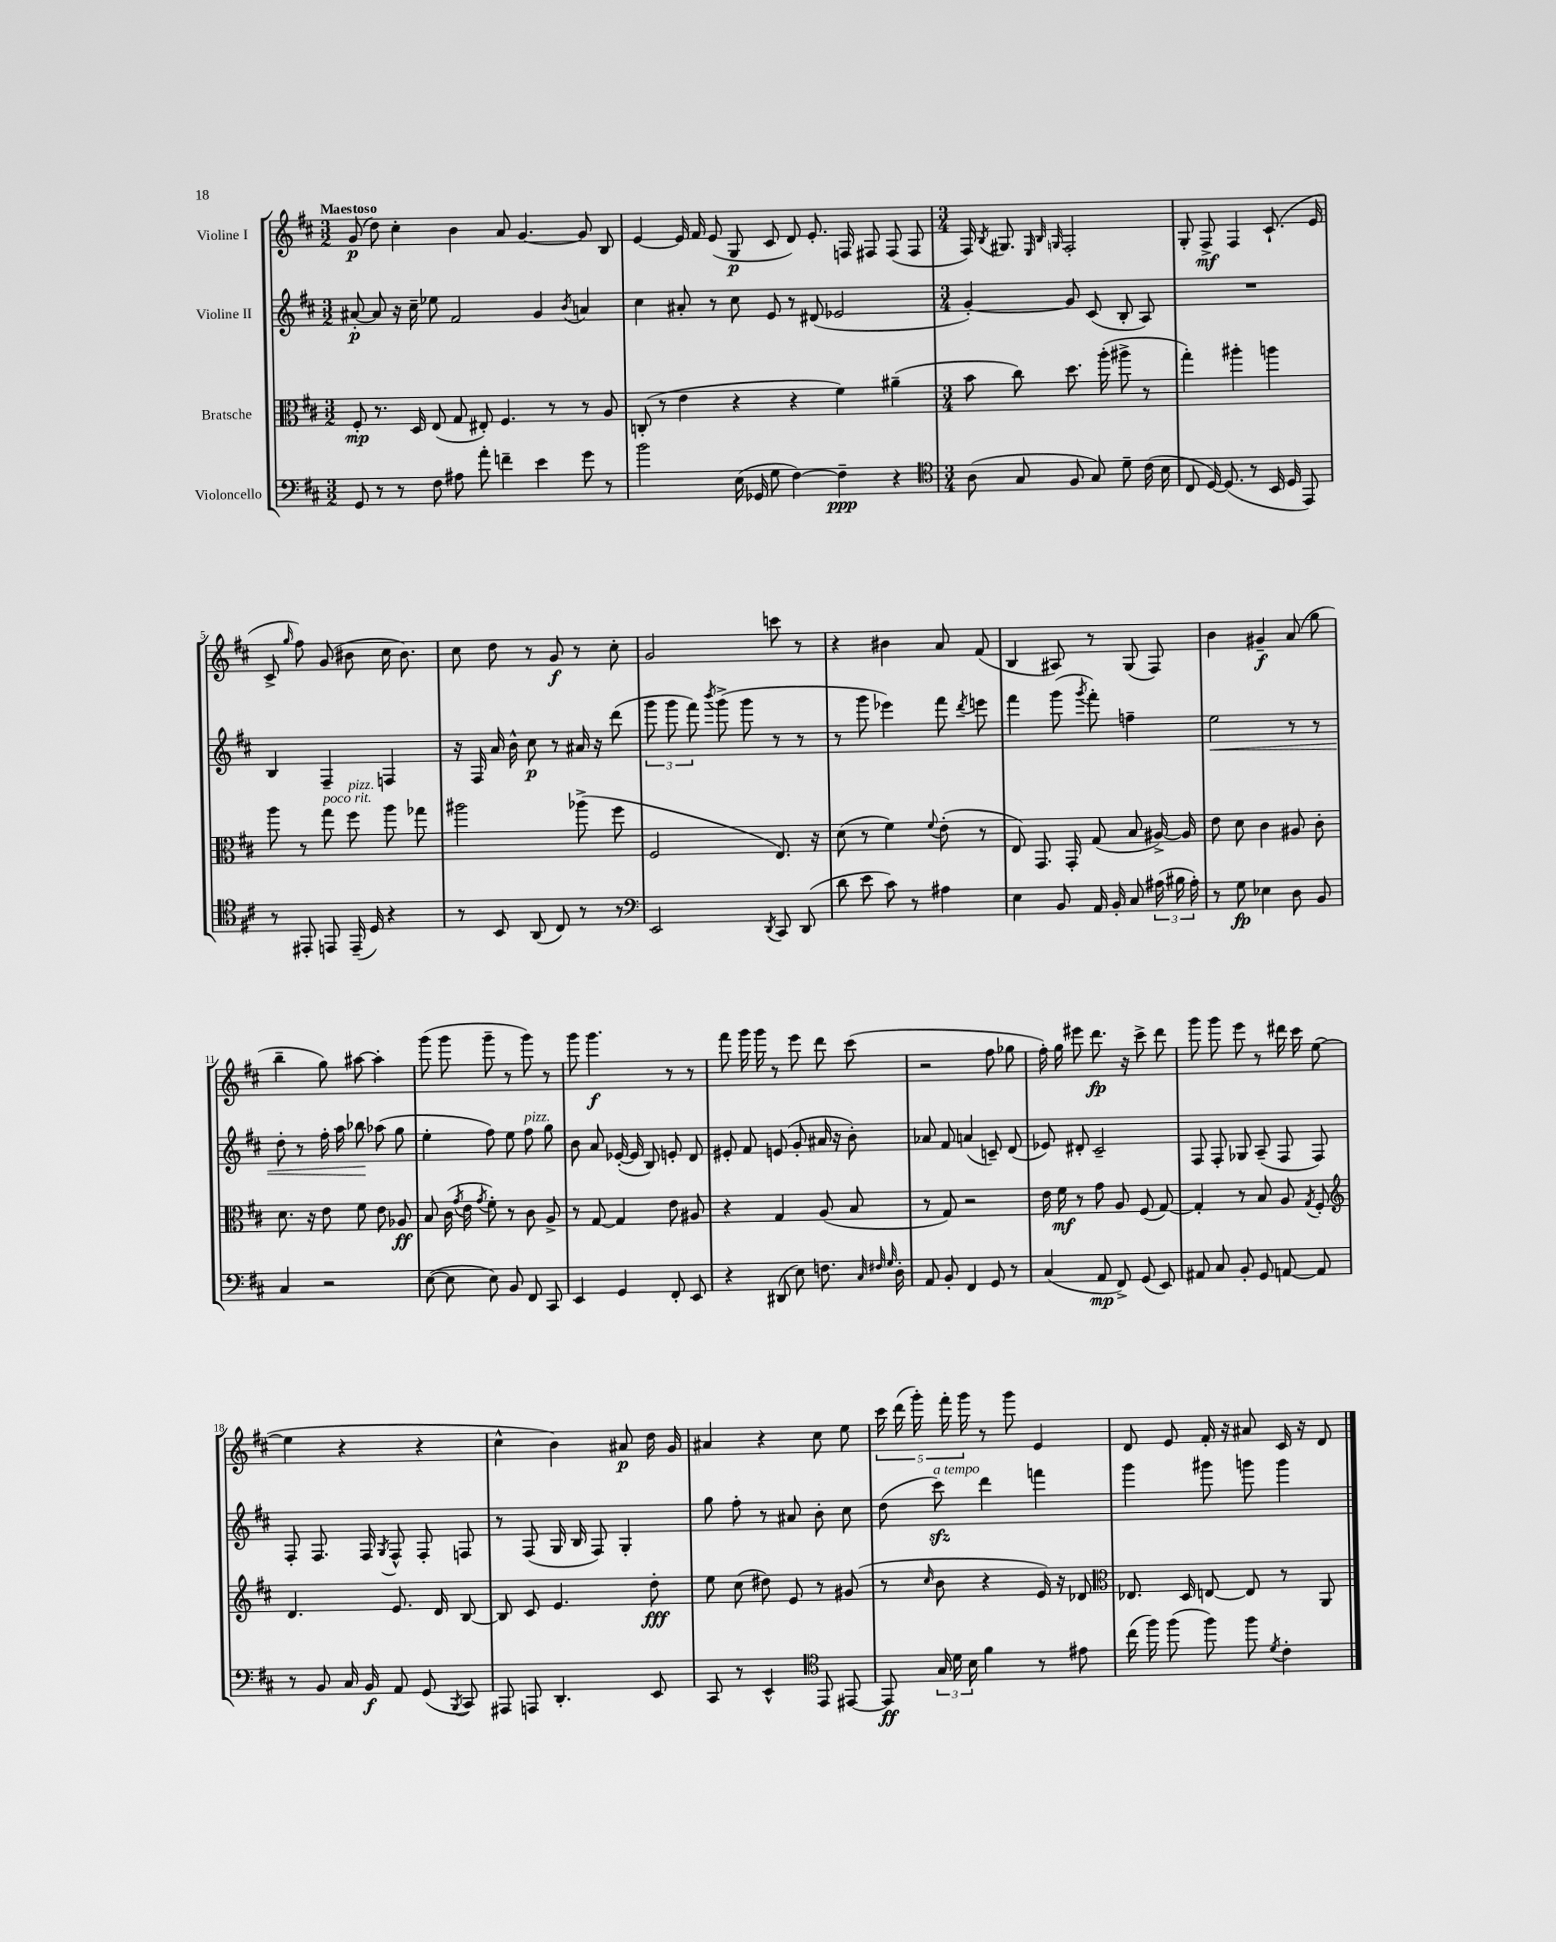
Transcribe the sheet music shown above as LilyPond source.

<<
\new StaffGroup <<
\new Staff = "s0" \with { instrumentName = "Violine I" } {
    \clef treble \key d \major \numericTimeSignature \time 3/2 \tempo "Maestoso"
    \autoBeamOff g'8\p( d''8) cis''4-. b'4 a'8 g'4.~ g'8 b8 |
    e'4~ e'16 fis'16 e'8( g8\p cis'8 d'8) e'8.-. f16 fis8 fis8( fis8 |
    \numericTimeSignature \time 3/4 fis16) \acciaccatura { b8 } gis8. \grace { e32 b32 g32 } fis2-. |
    g8-. fis8->\mf fis4 cis'8.-!( e'16 |
    cis'8-> \grace { g''16 } fis''8) g'8( bis'8 cis''16 bis'8.) |
    cis''8 d''8 r8 g'8\f r8 cis''8-. |
    g'2 c'''8 r8 |
    r4 bis'4 a'8 fis'8( |
    b4 ais8) r8 g8( fis8) |
    b'4 gis'4--\f a'8( g''8 |
    b''4-- g''8) ais''8~ ais''4-. |
    g'''8( g'''8 g'''8-- r8 g'''8) r8 |
    g'''8 g'''4.\f r8 r8 |
    fis'''8 g'''16 g'''16 r8 e'''8 d'''8 cis'''8( |
    r2 fis''8 ges''8 |
    fis''16-.) g''16 eis'''8 d'''8.\fp r16 cis'''8-> d'''8 |
    g'''8 g'''8 e'''8 r8 dis'''16 cis'''16 e''8~( |
    e''4 r4 r4 |
    cis''4-^ b'4) ais'8\p d''16 g'16 |
    ais'4 r4 cis''8 e''8 |
    \tuplet 5/4 { cis'''16 d'''16( g'''16-.) fis'''16-. g'''16 } r8 g'''8 e'4 |
    d'8 e'8 fis'16-. r16 ais'8 cis'16 r16 d'8 \bar "|." |
}
\new Staff = "s1" \with { instrumentName = "Violine II" } {
    \clef treble \key d \major \numericTimeSignature \time 3/2
    \autoBeamOff ais'8~-.\p ais'8 r16 cis''16-- ees''8 fis'2 g'4 \acciaccatura { b'8 } a'4 |
    cis''4 ais'8-. r8 cis''8 e'8 r8 dis'8( ees'2 |
    \numericTimeSignature \time 3/4 g'4~-.) g'8 cis'8( b8-. a8) |
    R2. |
    b4 fis4-- f4 |
    r16 fis16 a'16 b'16-^ cis''8\p r8 ais'16 r16 d'''8( |
    \tuplet 3/2 { g'''8 g'''8 fis'''8) } \acciaccatura { b'''8 } g'''8->( g'''8 r8 r8 |
    r8 g'''8 ees'''4) fis'''8 \acciaccatura { d'''8 } e'''8 |
    fis'''4 g'''8( \acciaccatura { g'''8 } fis'''8-.) f''4-- |
    e''2\< r8 r8 |
    d''8-. r8 fis''16-. a''16 bes''8\! aes''8( g''8 |
    e''4-. fis''8) e''8 fis''8^\markup { \italic "pizz." } g''8 |
    b'8 a'8 ees'16~-.( ees'16 b8) e'8-. d'8 |
    eis'8-. fis'8 e'8( g'8-. ais'16 r16 b'8-.) |
    aes'8 fis'8 a'4( c'8--) d'8( |
    ees'8) dis'8-. cis'2-- |
    fis8 fis8-. ges8 a8--( fis8 fis8) |
    fis8-. fis8. fis16 \acciaccatura { g8 } fis8-^ fis8-. f8 |
    r8 fis8( g16 b16 fis8) g4-. |
    g''8 fis''8-. r8 ais'8 b'8-. cis''8 |
    d''8( cis'''8\sfz^\markup { \italic "a tempo" }) d'''4 f'''4 |
    g'''4 gis'''8 g'''8 g'''4 \bar "|." |
}
\new Staff = "s2" \with { instrumentName = "Bratsche" } {
    \clef alto \key d \major \numericTimeSignature \time 3/2
    \autoBeamOff fis8-.\mp r8. d16 e8( g8 eis8-.) fis4. r8 r8 a8 |
    c8-.( r8 e'4 r4 r4 fis'4) ais'4--( |
    \numericTimeSignature \time 3/4 b'8 cis''8) d''8. a''16-.( ais''8-> r8 |
    g''4-.) ais''4-. a''4 |
    a''8 r8 g''8^\markup { \italic "poco rit." } fis''8^\markup { \italic "pizz." } a''8 ges''8 |
    ais''2 aes''8->( fis''8 |
    fis2 e8.) r16 |
    d'8( r8 fis'4) \appoggiatura { fis'8 } e'8-.( r8 |
    e8) g,8. g,16-. g8( b8 ais16~->) ais16 |
    e'8 d'8 cis'4 ais8 cis'8-. |
    d'8. r16 e'8 fis'8 e'8 aes8\ff |
    b8 cis'16( \acciaccatura { g'8 } e'16 \acciaccatura { g'8 } fis'8-.) r8 cis'8 a8-> |
    r8 g8~ g4 e'8 ais8 |
    r4 g4 a8( b8 |
    r8 g8) r2 |
    e'16 fis'16\mf r8 g'8 a8 fis8( g8~) |
    g4-. r8 b8 a8 \acciaccatura { g8 } fis8-. |
    \clef treble d'4. e'8. d'16 b8~ |
    b8 cis'8 e'4. d''8-.\fff |
    e''8 cis''8( dis''8) e'8 r8 gis'8( |
    r8 \grace { cis''16 } b'8 r4 e'16) r16 des'8 |
    \clef alto ees8. d16 e8~ e8 r8 a,8 \bar "|." |
}
\new Staff = "s3" \with { instrumentName = "Violoncello" } {
    \clef bass \key d \major \numericTimeSignature \time 3/2
    \autoBeamOff g,8 r8 r8 fis8 ais8 a'8-. f'4-- e'4 g'8 r8 |
    b'2 e16( ges,16 g8 fis4~) fis4--\ppp r4 |
    \numericTimeSignature \time 3/4 \clef tenor a8( g8 fis8 g8) d'8-- cis'16( b16 |
    cis8 d16~) d8.( r8 b,16 d16 e,8) |
    r8 eis,8-. e,8 e,16--( d16) r4 |
    r8 b,8 a,8( cis8) r8 r8 |
    \clef bass e,2 \acciaccatura { d,8 } cis,8 d,8( |
    d'8 e'8 cis'8) r8 ais4 |
    e4 b,8 a,16 b,16-. cis8 \tuplet 3/2 { ais16( bis16 ais16-.) } |
    r8 g8\fp ees4 d8 b,8 |
    cis4 r2 |
    e8~( e8 e8) b,8 fis,8 cis,8 |
    e,4 g,4 fis,8-. e,8 |
    r4 dis,8( e8) f8. \grace { cis32 fis32 g32 } d16-. |
    a,8 b,8-. fis,4 g,8 r8 |
    cis4( a,8\mp fis,8->) g,8( e,8) |
    ais,8 cis8 b,8-. g,8 a,8~ a,8 |
    r8 b,8 cis16 b,16\f a,8 g,8( \acciaccatura { b,,8 } cis,8) |
    ais,,8 a,,8 d,4.-. e,8 |
    cis,8 r8 e,4-^ \clef tenor e,8 eis,8~ |
    eis,8\ff \tuplet 3/2 { g16 d'16 b16 } fis'4 r8 eis'8 |
    cis''16( fis''16) fis''8( fis''8) fis''8 \acciaccatura { d'8 } cis'4-. \bar "|." |
}
>>
>>
